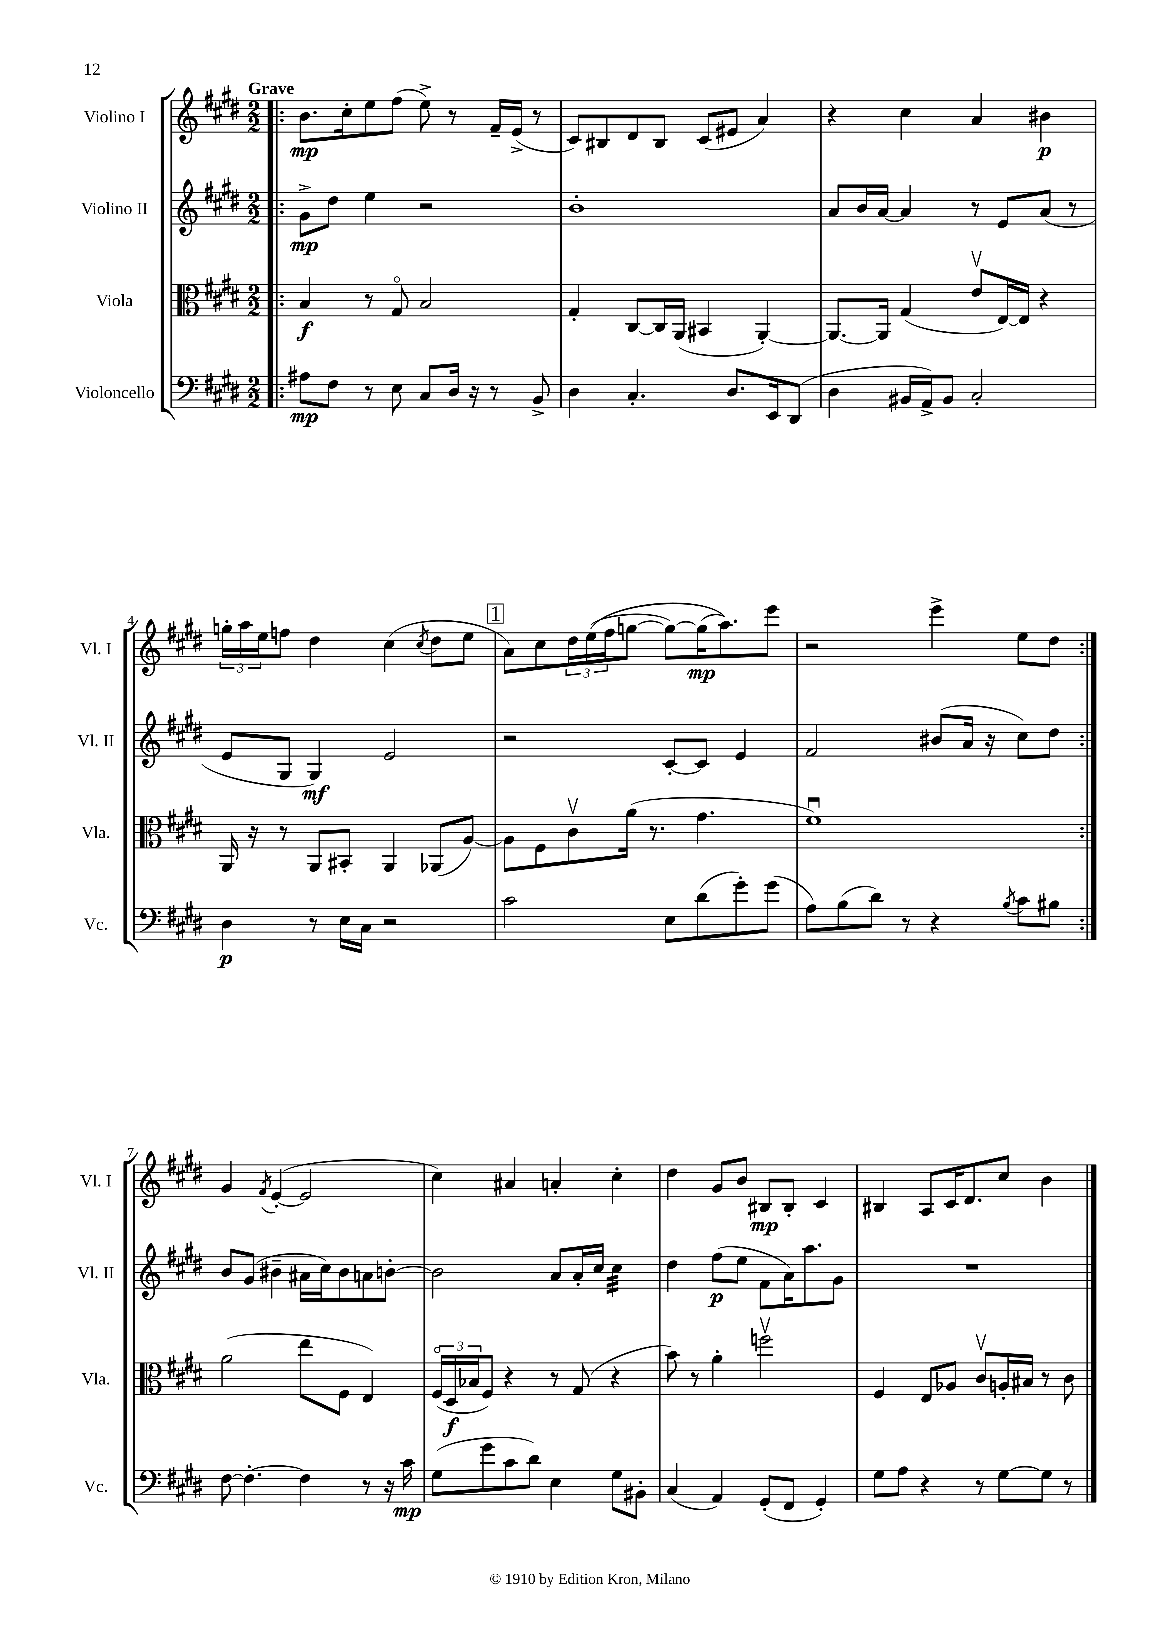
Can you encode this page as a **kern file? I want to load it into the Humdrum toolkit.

**kern	**dynam	**kern	**dynam	**kern	**dynam	**kern	**dynam
*part4	*part4	*part3	*part3	*part2	*part2	*part1	*part1
*staff4	*staff4	*staff3	*staff3	*staff2	*staff2	*staff1	*staff1
*I"Violoncello	*	*I"Viola	*	*I"Violino II	*	*I"Violino I	*
*I'Vc.	*	*I'Vla.	*	*I'Vl. II	*	*I'Vl. I	*
*clefF4	*	*clefC3	*	*clefG2	*	*clefG2	*
*k[f#c#g#d#]	*	*k[f#c#g#d#]	*	*k[f#c#g#d#]	*	*k[f#c#g#d#]	*
*M2/2	*	*M2/2	*	*M2/2	*	*M2/2	*
=1!|:	=1!|:	=1!|:	=1!|:	=1!|:	=1!|:	=1!|:	=1!|:
!	!	!	!	!	!	!LO:TX:a:B:t=Grave	!
8A#X\L	mp	4B/	f	8g#^\L	mp	8.b\L	mp
8F#\J	.	.	.	8dd#\J	.	.	.
.	.	.	.	.	.	16cc#'\k	.
8r	.	8r	.	4ee\	.	8ee\	.
8E\	.	8G#/	.	.	.	(8ff#\J	.
8C#/L	.	2B/	.	2r	.	8ee^\)	.
16D#/Jk	.	.	.	.	.	8r	.
16r	.	.	.	.	.	.	.
8r	.	.	.	.	.	16f#~/LL	.
.	.	.	.	.	.	(16e^/JJ	.
8BB^/	.	.	.	.	.	8r	.
=2	=2	=2	=2	=2	=2	=2	=2
4D#\	.	4G#'/	.	1b'	.	8c#/L)	.
.	.	.	.	.	.	8B#X/	.
4.C#'/	.	[8C#/L	.	.	.	8d#/	.
.	.	16C#/L]	.	.	.	8B#/J	.
.	.	(16AA/JJ	.	.	.	.	.
.	.	4BB#X/	.	.	.	(8c#/L	.
8.D#/L	.	.	.	.	.	8e#X/J	.
.	.	[4AA'/)	.	.	.	4a/)	.
16EE/k	.	.	.	.	.	.	.
(8DD#/J	.	.	.	.	.	.	.
=3	=3	=3	=3	=3	=3	=3	=3
4D#\	.	8.AA/L_	.	8a/L	.	4r	.
.	.	.	.	16b/L	.	.	.
.	.	16AA/Jk]	.	[16a/JJ	.	.	.
16BB#X/LL	.	(4G#/	.	4a/]	.	4cc#\	.
16AA^/J)	.	.	.	.	.	.	.
8BB#/J	.	.	.	.	.	.	.
2C#'/	.	8ev/L	.	8r	.	4a/	.
.	.	[16E/L)	.	8e/L	.	.	.
.	.	16E/JJ]	.	.	.	.	.
.	.	4r	.	(8a/J	.	4b#X\	p
.	.	.	.	8r	.	.	.
!!LO:LB:g=z
=4	=4	=4	=4	=4	=4	=4	=4
4D#\	p	16AA/	.	8e/L	.	24ggn'\LL	.
.	.	.	.	.	.	24aa\	.
.	.	16r	.	.	.	.	.
.	.	.	.	.	.	24ee\J	.
.	.	8r	.	8G#/J	.	8ffn\J	.
8r	.	8AA/L	.	4G#/)	mf	4dd#\	.
16E\LL	.	8BB#X'/J	.	.	.	.	.
16C#\JJ	.	.	.	.	.	.	.
2r	.	4AA/	.	2e/	.	(4cc#\	.
.	.	.	.	.	.	8qcc#/	.
.	.	(8AA-X/L	.	.	.	8dd#\L	.
.	.	[8A/J)	.	.	.	8ee\J	.
!!LO:REH:place=s1:t=1
=5	=5	=5	=5	=5	=5	=5	=5
2c#\	.	8A\L]	.	2r	.	8a\L)	.
.	.	8F#\	.	.	.	8cc#\	.
.	.	8c#v\	.	.	.	24dd#\L	.
.	.	.	.	.	.	((24ee\	.
.	.	.	.	.	.	24ff#\J	.
.	.	(16a\Jk	.	.	.	[8ggn\J	.
.	.	8.r	.	.	.	.	.
8E\L	.	.	.	[8c#'/L	.	8gg\L_)	.
(8d#\	.	4.g#\	.	8c#/J]	.	(16gg\K]	mp
.	.	.	.	.	.	8.aa\))	.
8g#'\)	.	.	.	4e/	.	.	.
(8g#\J	.	.	.	.	.	8eee\J	.
=6	=6	=6	=6	=6	=6	=6	=6
8A\L)	.	1f#u)	.	2f#/	.	2r	.
(8B\	.	.	.	.	.	.	.
8d#\J)	.	.	.	.	.	.	.
8r	.	.	.	.	.	.	.
4r	.	.	.	(8b#X/L	.	4eee^\	.
.	.	.	.	16a/Jk	.	.	.
.	.	.	.	16r	.	.	.
8qB/	.	.	.	.	.	.	.
8c#\L	.	.	.	8cc#\L)	.	8ee\L	.
8B#X\J	.	.	.	8dd#\J	.	8dd#\J	.
!!LO:LB:g=z
=7:|!	=7:|!	=7:|!	=7:|!	=7:|!	=7:|!	=7:|!	=7:|!
[8F#\	.	(2a\	.	8b/L	.	4g#/	.
4.F#'\_	.	.	.	(8g#/J	.	.	.
.	.	.	.	.	.	8qf#/	.
.	.	.	.	4b#X~\	.	([4e'/	.
4F#\]	.	8ee\L	.	16a#X\LL	.	2e/]	.
.	.	.	.	16cc#\J)	.	.	.
.	.	8F#\J	.	8b#\	.	.	.
8r	.	4E/)	.	8an\	.	.	.
16r	.	.	.	[8bn'\J	.	.	.
16c#\	mp	.	.	.	.	.	.
=8	=8	=8	=8	=8	=8	=8	=8
(8G#\L	.	(24F#/LL	.	2b\]	.	4cc#\)	.
.	.	24D#/	f	.	.	.	.
.	.	24B-X/J	.	.	.	.	.
8g#\	.	8F#/J)	.	.	.	.	.
8c#\	.	4r	.	.	.	4a#X/	.
8d#\J)	.	.	.	.	.	.	.
4E\	.	8r	.	8a/L	.	4an'/	.
.	.	(8G#/	.	16a'/L	.	.	.
.	.	.	.	16cc#/JJ	.	.	.
*	*	*	*	*tremolo	*	*	*
8G#\L	.	4r	.	32cc#\LLL	.	4cc#'\	.
.	.	.	.	32cc#\	.	.	.
.	.	.	.	32cc#\	.	.	.
.	.	.	.	32cc#\	.	.	.
8BB#X'\J	.	.	.	32cc#\	.	.	.
.	.	.	.	32cc#\	.	.	.
.	.	.	.	32cc#\	.	.	.
.	.	.	.	32cc#\JJJ	.	.	.
*	*	*	*	*Xtremolo	*	*	*
=9	=9	=9	=9	=9	=9	=9	=9
(4C#/	.	8b\)	.	4dd#\	.	4dd#\	.
.	.	8r	.	.	.	.	.
4AA/)	.	4a'\	.	(8ff#\L	p	8g#/L	.
.	.	.	.	8ee\J	.	8b/J	.
(8GG#'/L	.	2ffnv\	.	8f#\L	.	8B#X/L	mp
8FF#/J	.	.	.	16a\K)	.	8B#'/J	.
.	.	.	.	8.aa\	.	.	.
4GG#'/)	.	.	.	.	.	4c#/	.
.	.	.	.	8g#\J	.	.	.
=10	=10	=10	=10	=10	=10	=10	=10
8G#\L	.	4F#/	.	1r	.	4B#X/	.
8A\J	.	.	.	.	.	.	.
4r	.	8E/L	.	.	.	8A/L	.
.	.	8A-X/J	.	.	.	16c#/K	.
.	.	.	.	.	.	8.d#/	.
8r	.	8c#v/L	.	.	.	.	.
[8G#\L	.	16An'/L	.	.	.	8cc#/J	.
.	.	16B#X/JJ	.	.	.	.	.
8G#\J]	.	8r	.	.	.	4b\	.
8r	.	8c#\	.	.	.	.	.
==	==	==	==	==	==	==	==
*-	*-	*-	*-	*-	*-	*-	*-
